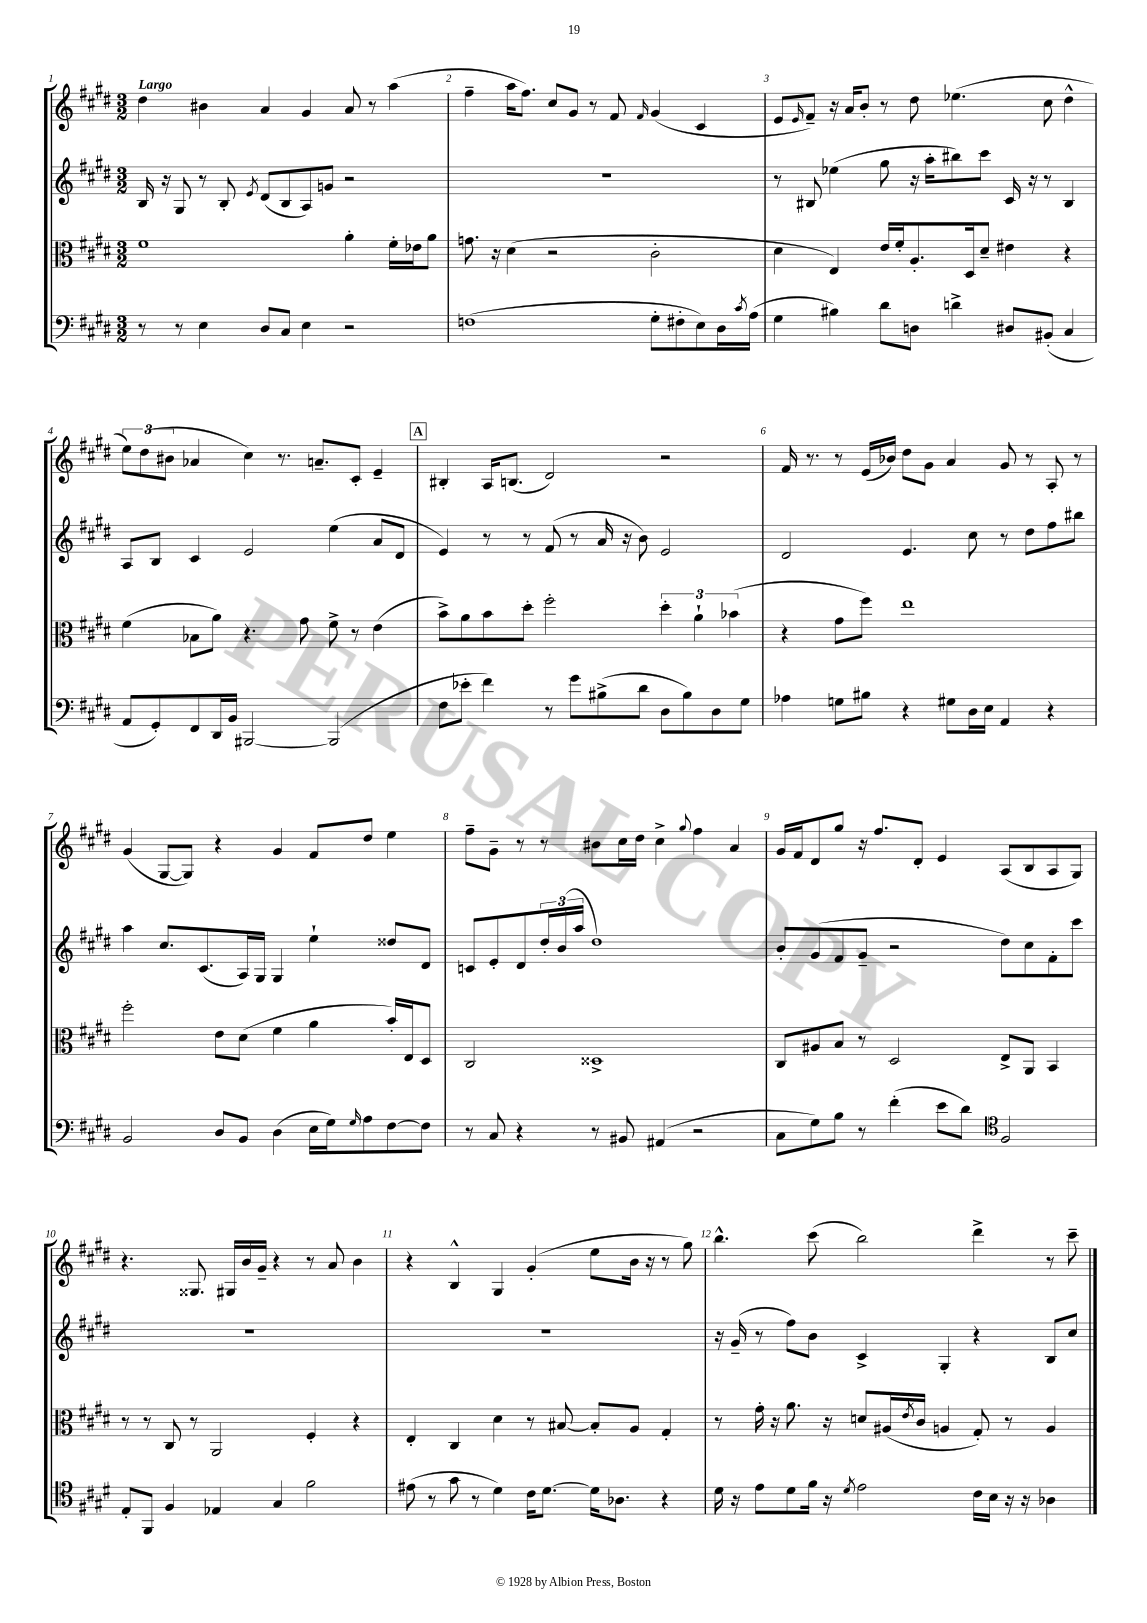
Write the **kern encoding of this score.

**kern	**kern	**kern	**kern
*staff4	*staff3	*staff2	*staff1
*clefF4	*clefC3	*clefG2	*clefG2
*k[f#c#g#d#]	*k[f#c#g#d#]	*k[f#c#g#d#]	*k[f#c#g#d#]
*M3/2	*M3/2	*M3/2	*M3/2
8r	1f#	16B/	4dd#\
.	.	16r	.
8r	.	8G#/	.
4E\	.	8r	4b#\
.	.	8B'/	.
.	.	8qe/	.
8D#/L	.	(8d#/L	4a/
8C#/J	.	8B/	.
4E\	.	8A/)	4g#/
.	.	8g/J	.
2r	4a'\	2r	8a/
.	.	.	8r
.	16f#'\LL	.	(4aa\
.	16e-\J	.	.
.	8a\J	.	.
=	=	=	=
(1F	8.g\	1.r	4ff#~\
.	16r	.	.
.	(4d#\	.	16aa\LK
.	.	.	8.ff#\J)
.	2r	.	8cc#/L
.	.	.	8g#/J
.	.	.	8r
.	.	.	8f#/
.	.	.	16qqf#/
8G#'\L	2c#'\	.	(4g#/
8F#'\	.	.	.
8E\)	.	.	4c#/
16D#\L	.	.	.
8qc#/	.	.	.
(16A\JJ	.	.	.
=	=	=	=
4G#\	4d#\	8r	8e/L
.	.	.	16qqe/
.	.	8B#/	8f#~/J)
4B#\)	4E/)	(4ee-\	16r
.	.	.	16a/LK
.	.	.	8b'/J
8d#\L	16e/LL	8gg#\	8r
.	16f#'/J	.	.
8D\J	8.A'/	16r	8dd#\
.	.	16aa'\LK	.
4d^\	.	8bb#\)	(4.ee-\
.	16D#/k	.	.
.	8d#~/J	8ccc#\J	.
8D#/L	4e#\	16c#/	.
.	.	16r	.
(8BB#'/J	.	8r	8cc#\
4C#/	4r	4B#/	4dd#^^\
=	=	=	=
8AA/L	(4f#\	8A/L	12ee\L)
.	.	.	(12dd#\
8GG#'/)	.	8B/J	.
.	.	.	12b#\J
8FF#/	8B-\L	4c#/	4a-/
16DD#/L	8a\J)	.	.
16BB/JJ	.	.	.
[2BBB#/	4.r	2e/	4cc#\)
.	.	.	8.r
.	8g#\	.	.
.	.	.	8.a~/L
(2BBB#/]	8f#^\	(4ee\	.
.	8r	.	8c#'/J
.	(4e\	8a/L	4e~/
.	.	8d#/J	.
=	=	=	=
8F#\L	8b^\L)	4e/)	4B#'/
8e-'\J	8a\	.	.
4f#\)	8b\	8r	16A/LK
.	.	.	(8.B/J
.	8dd#'\J	8r	.
8r	2ff#'\	(8f#/	2d#/)
8g#\L	.	8r	.
(8B#^\	.	16a/	.
.	.	16r	.
8d#\J	.	8b\)	.
8D#\L	6dd#'\	2e/	2r
8B#\)	.	.	.
.	6a`\	.	.
8D#\	.	.	.
.	(6b-\	.	.
8G#\J	.	.	.
=	=	=	=
4A-\	4r	2d#/	16f#/
.	.	.	8.r
8G\L	8g#\L	.	8r
8B#\J	8ff#\J)	.	(16e/LL
.	.	.	16b-/JJ)
4r	1ee	4.e/	8dd#\L
.	.	.	8g#\J
8G#\L	.	.	4a/
16D#\L	.	8cc#\	.
16E\JJ	.	.	.
4AA/	.	8r	8g#/
.	.	8dd#\L	8r
4r	.	8ff#\	8A'/
.	.	8bb#\J	8r
=	=	=	=
2BB/	2ff#'\	4aa\	(4g#/
.	.	8.cc#/L	[8G#/L
.	.	.	8G#/]J)
.	.	(8.c#/	.
8D#/L	8e\L	.	4r
8BB/J	(8d#\J	16A/L)	.
.	.	16G#/JJ	.
(4D#\	4f#\	4G#/	4g#/
16E\LL	4a\	4ee`\	8f#/L
16G#\J)	.	.	.
16qqG#/	.	.	.
8A\	.	.	8dd#/J
[8F#\	16b'/LL)	8dd##/L	4ee\
.	16E/J	.	.
8F#\]J	8D#/J	8d#/J	.
=	=	=	=
8r	2C#/	8c/L	8ff#~\L
8C#/	.	8e'/	8g#~\J
4r	.	8d#/	8r
.	.	24dd#'/L	8r
.	.	(24b/	.
.	.	24aa/JJ	.
8r	1D##^	1dd#)	8b#\L
8BB#/	.	.	16cc#\L
.	.	.	16dd#\JJ
(4AA#/	.	.	4cc#^\
.	.	.	8qqgg#/
2r	.	.	4ff#\
.	.	.	4a/
=	=	=	=
8C#\L	8C#/L	8b'/L	16g#/LL
.	.	.	16f#/J
8G#\)	8A#/	(8g#/	8d#/
8B\J	8B/J	8f#/	8gg#/J
8r	8r	8g#~/J	16r
.	.	.	8.ff#/L
(4f#'\	2D#/	2r	.
.	.	.	8d#'/J
8e\L	.	.	4e/
8d#\J)	.	.	.
*clefC4	*	*	*
2F#/	8E^/L	8dd#\L)	(8A/L
.	8AA/J	8cc#\	8B/
.	4BB/	8f#'\	8A/
.	.	8ccc#\J	8G#/J)
=	=	=	=
8E'/L	8r	1.r	4.r
8FF#/J	8r	.	.
4F#/	8C#/	.	.
.	8r	.	8.G##/
4E-/	2AA/	.	.
.	.	.	16G#/LL
.	.	.	16b/
.	.	.	16g#~/JJ
4G#/	.	.	4r
2f#\	4F#'/	.	8r
.	.	.	8a/
.	4r	.	4b\
=	=	=	=
(8e#\	4E'/	1.r	4r
8r	.	.	.
8g#\	4C#/	.	4B^^/
8r	.	.	.
4d#\)	4d#\	.	4G#/
16c#\LK	8r	.	(4g#'/
[8.d#\J	.	.	.
.	[8B#/	.	.
16d#\]LK	8B#'/]L	.	8ee\L
8.A-\J	.	.	.
.	8A/J	.	16b\Jk
.	.	.	16r
4r	4G#'/	.	8r
.	.	.	8gg#\)
=	=	=	=
16d#\	8r	16r	4.bb^^\
16r	.	(16g#~/	.
8e\L	16g#'\	8r	.
.	16r	.	.
8d#\	8.a\	8ff#\L)	.
16f#\Jk	.	8b\J	(8ccc#\
16r	16r	.	.
8qd#/	.	.	.
2e\	8d/L	4c#^/	2bb\)
.	(16A#/L	.	.
.	8qe/	.	.
.	16c#/JJ	.	.
.	4A/	4G#'/	.
16c#\LL	8G#'/)	4r	4ddd#^\
16B\JJ	.	.	.
16r	8r	.	.
16r	.	.	.
4A-\	4A/	8B/L	8r
.	.	8cc#/J	8ccc#~\
==	==	==	==
*-	*-	*-	*-
